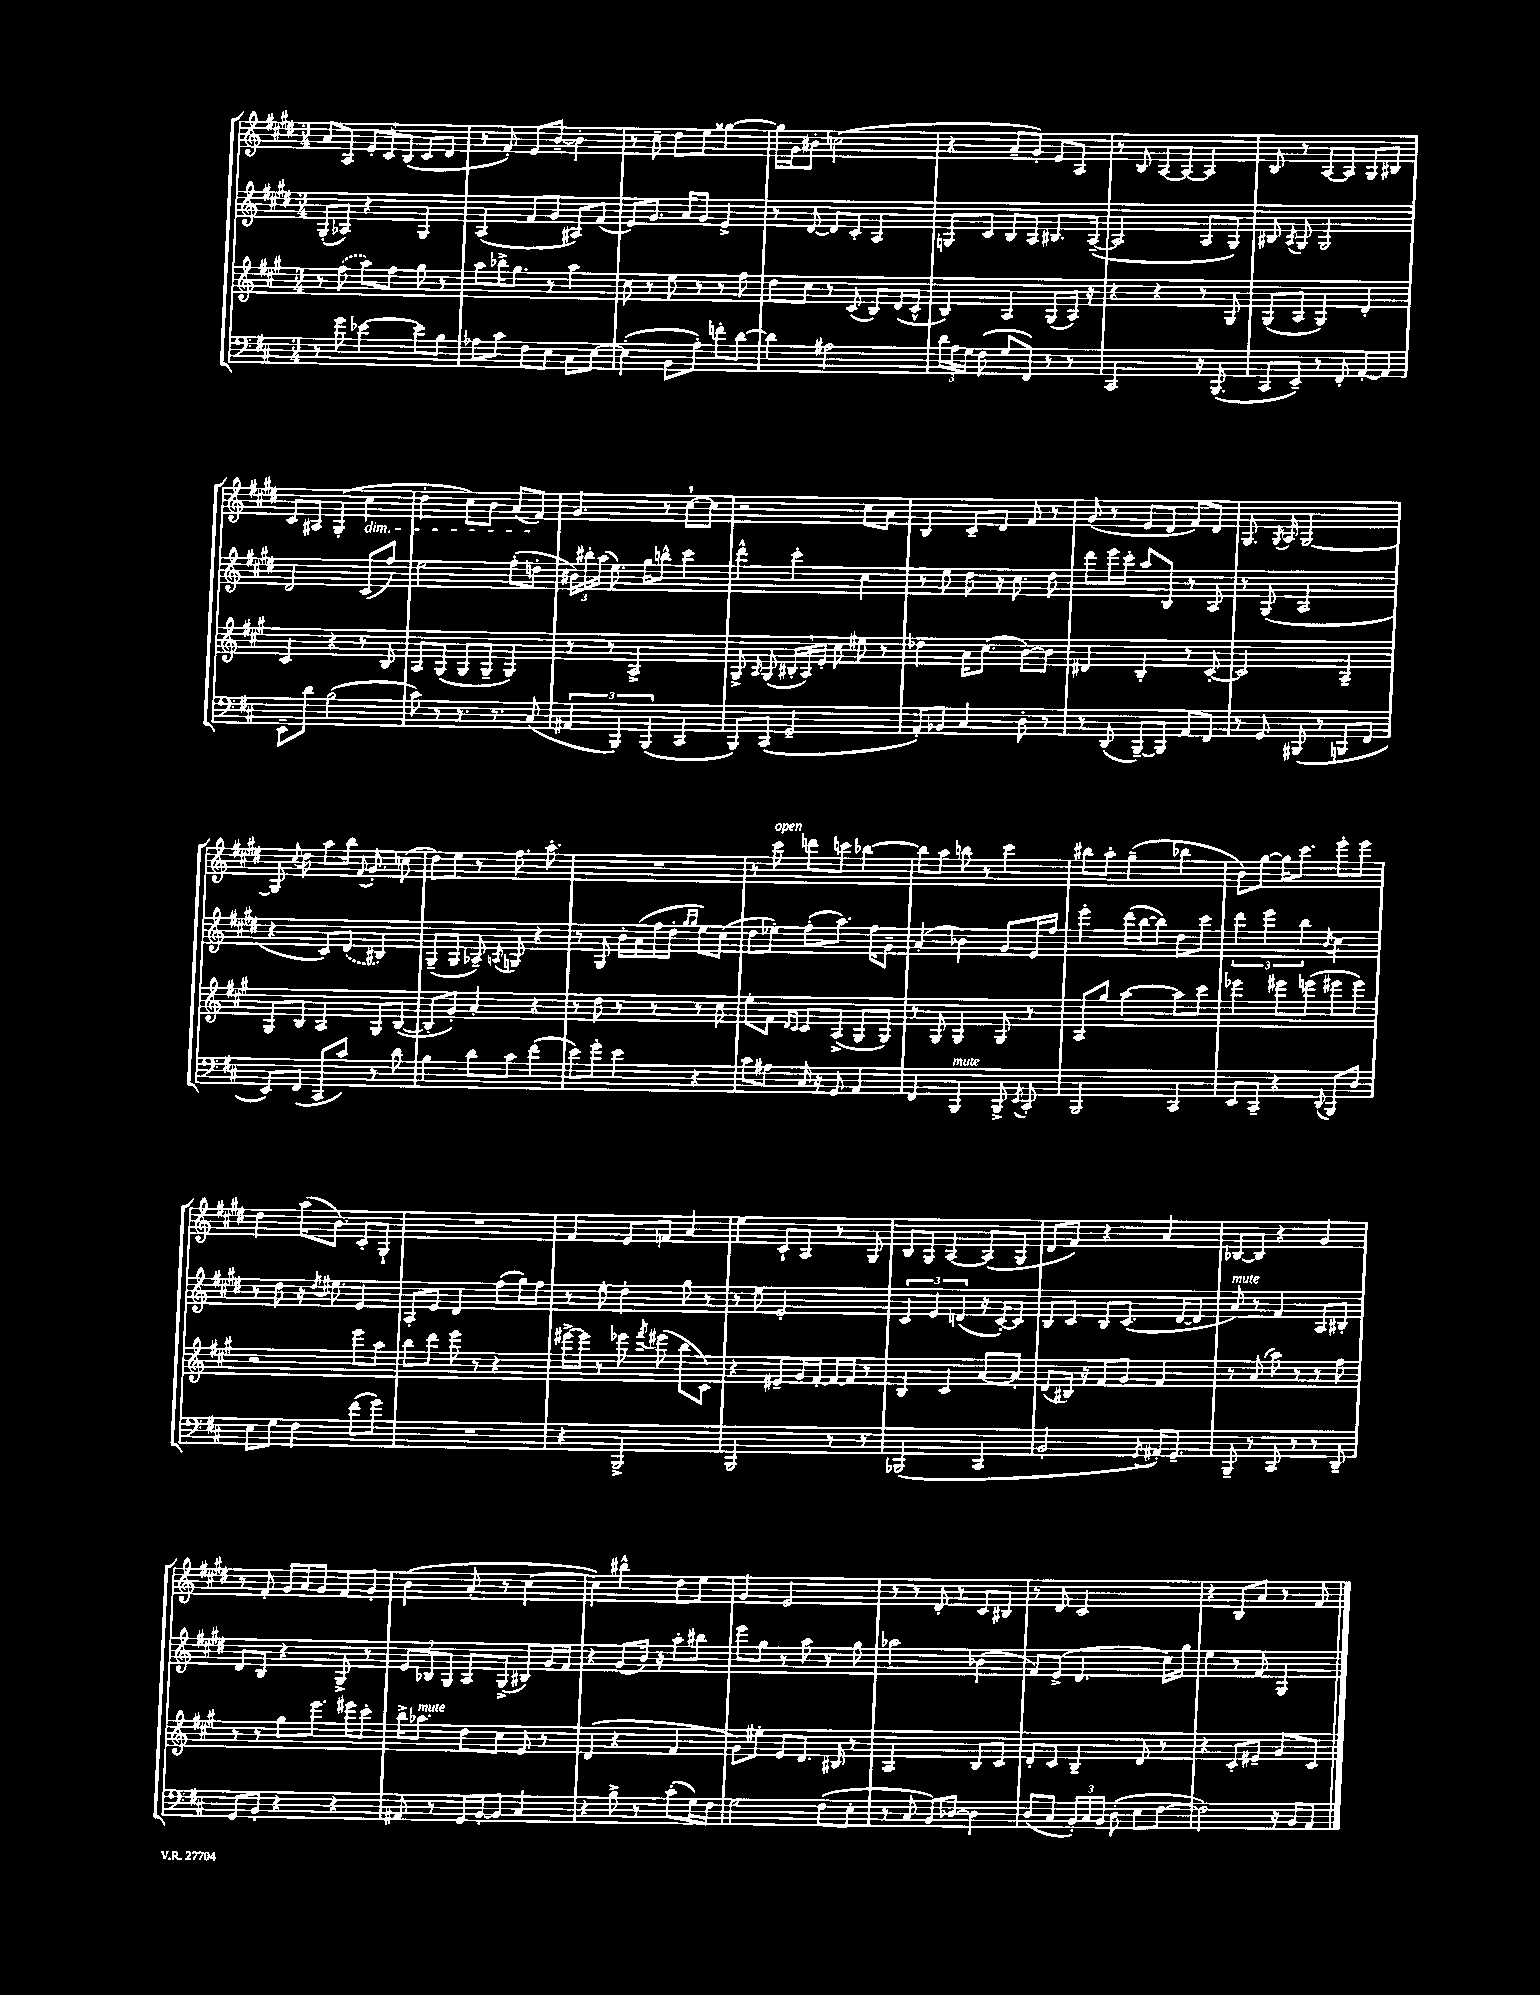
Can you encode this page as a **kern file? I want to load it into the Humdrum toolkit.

**kern	**kern	**kern	**kern
*staff4	*staff3	*staff2	*staff1
*clefF4	*clefG2	*clefG2	*clefG2
*k[f#c#]	*k[f#c#g#]	*k[f#c#g#d#]	*k[f#c#g#d#]
*M3/4	*M3/4	*M3/4	*M3/4
8r	8r	(8G#'/L	8a/L
8g\	(8ff#\	8A-/J)	8A/J
[4e-\	8aa\L)	4r	12e'/L
.	.	.	12c#/
.	8ff#\J	.	.
.	.	.	(12B/J
8e-\]L	8gg#\	4G#/	8c#/L
8B\J	8r	.	8d#/J
=	=	=	=
8A-\L	8aa\L	(4A/	8r
8c#\J	16bb-^\K	.	8f#'/)
.	8.gg#\J	.	.
8F#\L	.	8f#/L	8e/L
8E\J	8r	8g#/J	[8b~/J
8C#\L	4aa\	8A#/L)	4b'\]
[8E\J	.	(8f#/J	.
=	=	=	=
(4E'\]	8cc#\	8e/L)	8r
.	8r	8.g#/J	8cc#~\
8BB\L	8ee\	.	8dd#\L
.	.	16a/LK	.
8A'\J)	8r	8g#/J	8ee\J
8f'\L	8r	4e^/	[4gg##\
[8d\J	8ff#\	.	.
=	=	=	=
4d\]	8dd\L	8r	16gg##\]LL
.	.	.	16g#\J
.	8cc#\J	[8d#/	8b#'\J
2A#\	8r	8d#/]L	(2cc\
.	(8c#/	8c#'/J	.
.	8B/L)	4A/	.
.	(16d/L	.	.
.	16c#^^/JJ	.	.
=	=	=	=
24d\LL	4B/)	8G/L	4r
24A\	.	.	.
24G\JJ	.	.	.
(8F#\	.	8c#/J	.
8G/L	4A/	8B/L	8a~/L
8FF#/J)	.	8A/J	8g#'/J)
8r	(8G#/L	8.B#/L	8e/L
8r	16A/Jk)	.	8A/J
.	16r	([16A~/Jk	.
=	=	=	=
2CC#/	4r	2A/]	8r
.	.	.	8B/
.	4r	.	[8A/L
.	.	.	8A/_J
16r	8r	8A/L	4A/]
(8.BBB/	.	.	.
.	8G#/	8G#/J)	.
=	=	=	=
8CC#/L	(8G#/L	8B#/	8B/
.	.	8qA/	.
8EE~/J)	8A/J	8G#/	8r
8r	4G#/)	2G#/	[8A/L
8FF#'/	.	.	8A/]J
[8AA'/L	4d'/	.	8G#/L
8AA/]J	.	.	8B#/J
=	=	=	=
8EE~\L	4c#/	2d#/	8c#/L
8d\J	.	.	8A#/J
(2B\	4r	.	(4G#'/
.	8r	(8c#/L	4cc#\
.	8B/	8ff#/J)	.
=	=	=	=
8c#\)	8A/L	2ee\	4dd#'\
8r	(8G#/J	.	.
8.r	8G#/L	.	8cc#\L)
.	8G#~/J	.	8b\J
8.r	.	.	.
.	4G#/)	(8ff#'\L	(8a/L
(8C#/	.	8dd'\J	8f#/J)
=	=	=	=
6AA#/	8r	24b#\LL)	4.g#/
.	.	24bb#'\	.
.	.	(24aa\JJ	.
.	8r	8.ee\)	.
6BBB/)	.	.	.
.	2A^/	.	.
.	.	16gg#\LK	.
(6BBB/	.	.	.
.	.	8bb^^\J	8r
4CC#/	.	4ccc#\	[8cc#`\L
.	.	.	8cc#\]J
=	=	=	=
8BBB/L)	8G#^/	4ddd#^^\	2r
.	16qqA/	.	.
(8CC#/J	(8G#/	.	.
2GG~/	24B#'/LL	4ccc#'\	.
.	24A/)	.	.
.	24e'/JJ	.	.
.	8cc#\	.	.
.	8ee#\	4cc#\	8cc#\L
.	8r	.	8a\J
=	=	=	=
8AA'/L)	4dd-\	8r	4B/
8BB-/J	.	8ee\	.
4C#/	16a\LK	8dd#\	8c#~/L
.	(8.cc#\J	.	.
.	.	16r	8d#/J
.	.	8.cc#\	.
8D'\	[8b\L)	.	8f#/
8r	8b\]J	8dd#\	8r
=	=	=	=
8r	4d#/	8ddd#\L	(8g#/
(8DD/	.	16eee\L	8r
.	.	16ccc#'\JJ	.
[8BBB~/L)	4B'/	8aa/L	8e/L
8BBB/]J	.	8B/J	8d#/J
8AA/L	8r	8r	8f#/L)
8FF#/J	[8c#'/	8A/	8d#/J
=	=	=	=
8r	2c#/]	8r	8.G#/
8GG/	.	(8G#/	.
.	.	.	8qG#/
.	.	.	16A/
(8BBB#/	.	2A/	[2G#/
8r	.	.	.
8BBB/L	4A~/	.	.
8FF#/J	.	.	.
=	=	=	=
8EE/L)	8G#/L	4r	8G#/]
.	.	.	8qqcc#/
(8FF#/J	8B/J	.	8dd#\
8CC#/L	4A/	8c#/L)	8aa\L
8c#/J)	.	(8d#/J	16bb\Jk
.	.	.	8qqf#/
.	.	.	8.g#'/
8r	8G#/L	4B#/)	.
8d\	([8B/J	.	(8cc\
=	=	=	=
4B\	8B'/]L	(8G#~/L	8dd#\L)
.	8g#'/J)	8G#/J	8ee\J
8d\L	4a'/	8A-~/)	8r
.	.	8qA/	.
8c#\J	.	8G/	8.ff#\
(4f#\	4r	4r	.
.	.	.	8.aa'\
=	=	=	=
8e\L)	8r	8r	2.r
8g'\J	8dd\	8G#/	.
4e\	8r	16b'\LL	.
.	.	(16a\	.
.	8r	16ff#\	.
.	.	16dd#'\JJ	.
.	.	16qqgg#/LL	.
.	.	16qqgg#/JJ	.
4r	8r	8ee\L)	.
.	8cc#\	(8cc#\J	.
=	=	=	=
8c#\L	8ee'\L	8dd#\L	8r
8A#\J	8f#\J	8ee-'\J)	8ccc#\
.	16qqd/LL	.	.
.	16qqc#/JJ	.	.
16C#/	8c#/L	(8ff#'\L	8ddd\L
16r	.	.	.
8GG/	(8A^/J	8.aa\J)	8ccc\J
4AA/	8G#/L	.	[4bb-\
.	.	16ff#\LK	.
.	8G#/J)	8g#~\J	.
=	=	=	=
4FF#/	8r	(4a'/	8bb-\]L
.	8G#/	.	8aa\J
4BBB/	4G#/	4b-\)	8bb\
.	.	.	8r
8BBB^/	8G#/	8g#/L	4ccc#\
8qEE/	.	.	.
8CC#'/	8r	16e/L	.
.	.	16ff#/JJ	.
=	=	=	=
2BBB/	8A/L	4eee'\	8bb#\L
.	8gg#/J	.	8aa'\J
.	[4aa\	(16ddd#\LL	(4gg#~\
.	.	[16bb\J	.
.	.	8bb\]J)	.
4CC#/	8aa\]L	8dd#\L	4bb-\
.	8ccc#\J	8ccc#\J	.
=	=	=	=
8EE/L	4eee-\	6ddd#\	8b\L)
8CC#~/J	.	.	[8gg#\J
.	.	6eee\	.
4r	8eee#\L	.	16gg#\]LK
.	.	.	8.ccc#\J
.	.	6bb\	.
.	(8eee\J	.	.
8qqDD/	.	8qb/	.
8BBB/L	8eee#\L	4cc#\	8eee'\L
8D/J	8eee#\J)	.	8eee\J
=	=	=	=
8E\L	2r	8r	4dd#\
8G\J	.	8dd#\	.
4F#\	.	16r	(16aa\LK
.	.	8qdd#/	.
.	.	8.ee#\	8.b\J)
(8f#\L	8eee\L	4e/	8c#'/L
8g\J)	8aa\J	.	8G#`/J
=	=	=	=
2.r	8bb\L	8A'/L	2.r
.	8ddd\J	8e/J	.
.	8eee\	4d#/	.
.	8r	.	.
.	4r	(8ff#\L	.
.	.	16gg#\L)	.
.	.	16ff#\JJ	.
=	=	=	=
4r	[16eee#^\LL	8r	4f#/
.	16eee#\]JJ	.	.
.	8r	8ee'\	.
2BBB^/	8eee-\	4dd#'\	8e/L
.	8qfff#/	.	.
.	(8eee#\	.	8f/J
.	8bb\L	8gg#\	4a/
.	8c#\J)	8r	.
=	=	=	=
2BBB/	4r	8r	4ee\
.	.	8ee\	.
.	8e#~/L	2e'/	8c#`/L
.	16g#/L	.	8A/J
.	[16f#'/JJ	.	.
8r	16f#/_LL	.	8r
.	16f#/]JJ	.	.
8r	8r	.	8G#/
=	=	=	=
(2BBB-/	4B/	6c#/	8B/L
.	.	.	8G#/J
.	.	6e/	.
.	4c#/	.	[4A/
.	.	(6d/	.
4CC#/	[8a/L	16r	(8A/]L
.	.	[16c#'/LK)	.
.	8a'/]J	8c#/]J	8G#/J
=	=	=	=
2BB'/	(8d/L	8B/L	8d#/L
.	16B#/Jk)	8c#/J	8f#/J)
.	16r	.	.
.	8f#/L	8B/L	4r
.	8g#/J	(8.c#/J	.
8qGG/	.	.	.
16AA#'/LK)	4f#/	.	4a/
8.GG~/J	.	[16d#/LK	.
.	.	8d#/]J	.
=	=	=	=
8BBB~/	8r	8a/)	[8B-/L
8r	(8a/	8r	8B-/]J
8CC#/	8aa\)	4f#/	4r
8r	8r	.	.
8r	8r	8A/L	4g#/
8DD~/	8ff#\	8B#'/J	.
=	=	=	=
8GG/L	8r	8d#/L	8r
8BB'/J	8r	8B/J	8f#'/
4r	8gg#\L	4r	16g#/LL
.	.	.	16a/J
.	8.eee\J	.	8g#/J
4r	.	8G#^/	8f#/L
.	16eee#\LK	.	.
.	8ccc#'\J	8r	8g#'/J
=	=	=	=
8AA#/	16bb^\LK	12e/L	(4b\
.	8.aa-\J	.	.
.	.	12B-/	.
8r	.	.	.
.	.	12G#/J	.
16GG/LL	8dd\L	8A/L	8a'/
[16BB'/J	.	.	.
8BB/]J	8cc#\J	(8G#^/J	8r
4C#/	8e/	8B#/L)	[4cc#\
.	8r	16g#/L	.
.	.	16f#/JJ	.
=	=	=	=
4r	(4d/	4r	4cc#\])
8B^\	4r	(8g#/L	4bb#^^\
8r	.	16b/Jk)	.
.	.	16r	.
(8c#'\L	4f#/	8aa'\L	8dd#\L
16G\L)	.	8bb#\J	8ee\J
16F#\JJ	.	.	.
=	=	=	=
2G\	8g#\L)	8eee\L	4g#/
.	8ee#'\J	8gg#\J	.
.	8e/L	8r	2e/
.	8.d/J	8aa\	.
(8F#\L	.	8r	.
.	16B#/	.	.
8E'\J	8r	8gg#\	.
=	=	=	=
8r	2A/	2aa-\	8r
8C#/	.	.	8r
8BB/L)	.	.	8d#'/
[8D-/J	.	.	8r
4D-\]	8B/L	(4b-\	8c#/L
.	8c#/J	.	8B#/J
=	=	=	=
(8D/L	8d'/L	8f#/L)	8r
8C#/J	8c#/J	(8e^/J	8d#/
24BB'/LL)	4B~/	4.d#/	2c#/
24C#/	.	.	.
24BB/JJ	.	.	.
(8D'\	.	.	.
8E\L	8d/	.	.
[8F#\J	8r	16cc#\LL)	.
.	.	16gg#\JJ	.
=	=	=	=
2F#\])	4r	4ee\	4r
.	8c#'/L	8r	8B/L
.	8e#~/J	8f#/	8a/J
16r	8g#/L	4G#/	8r
16BB/LK	.	.	.
8AA/J	8c#/J	.	8f#/
==	==	==	==
*-	*-	*-	*-
